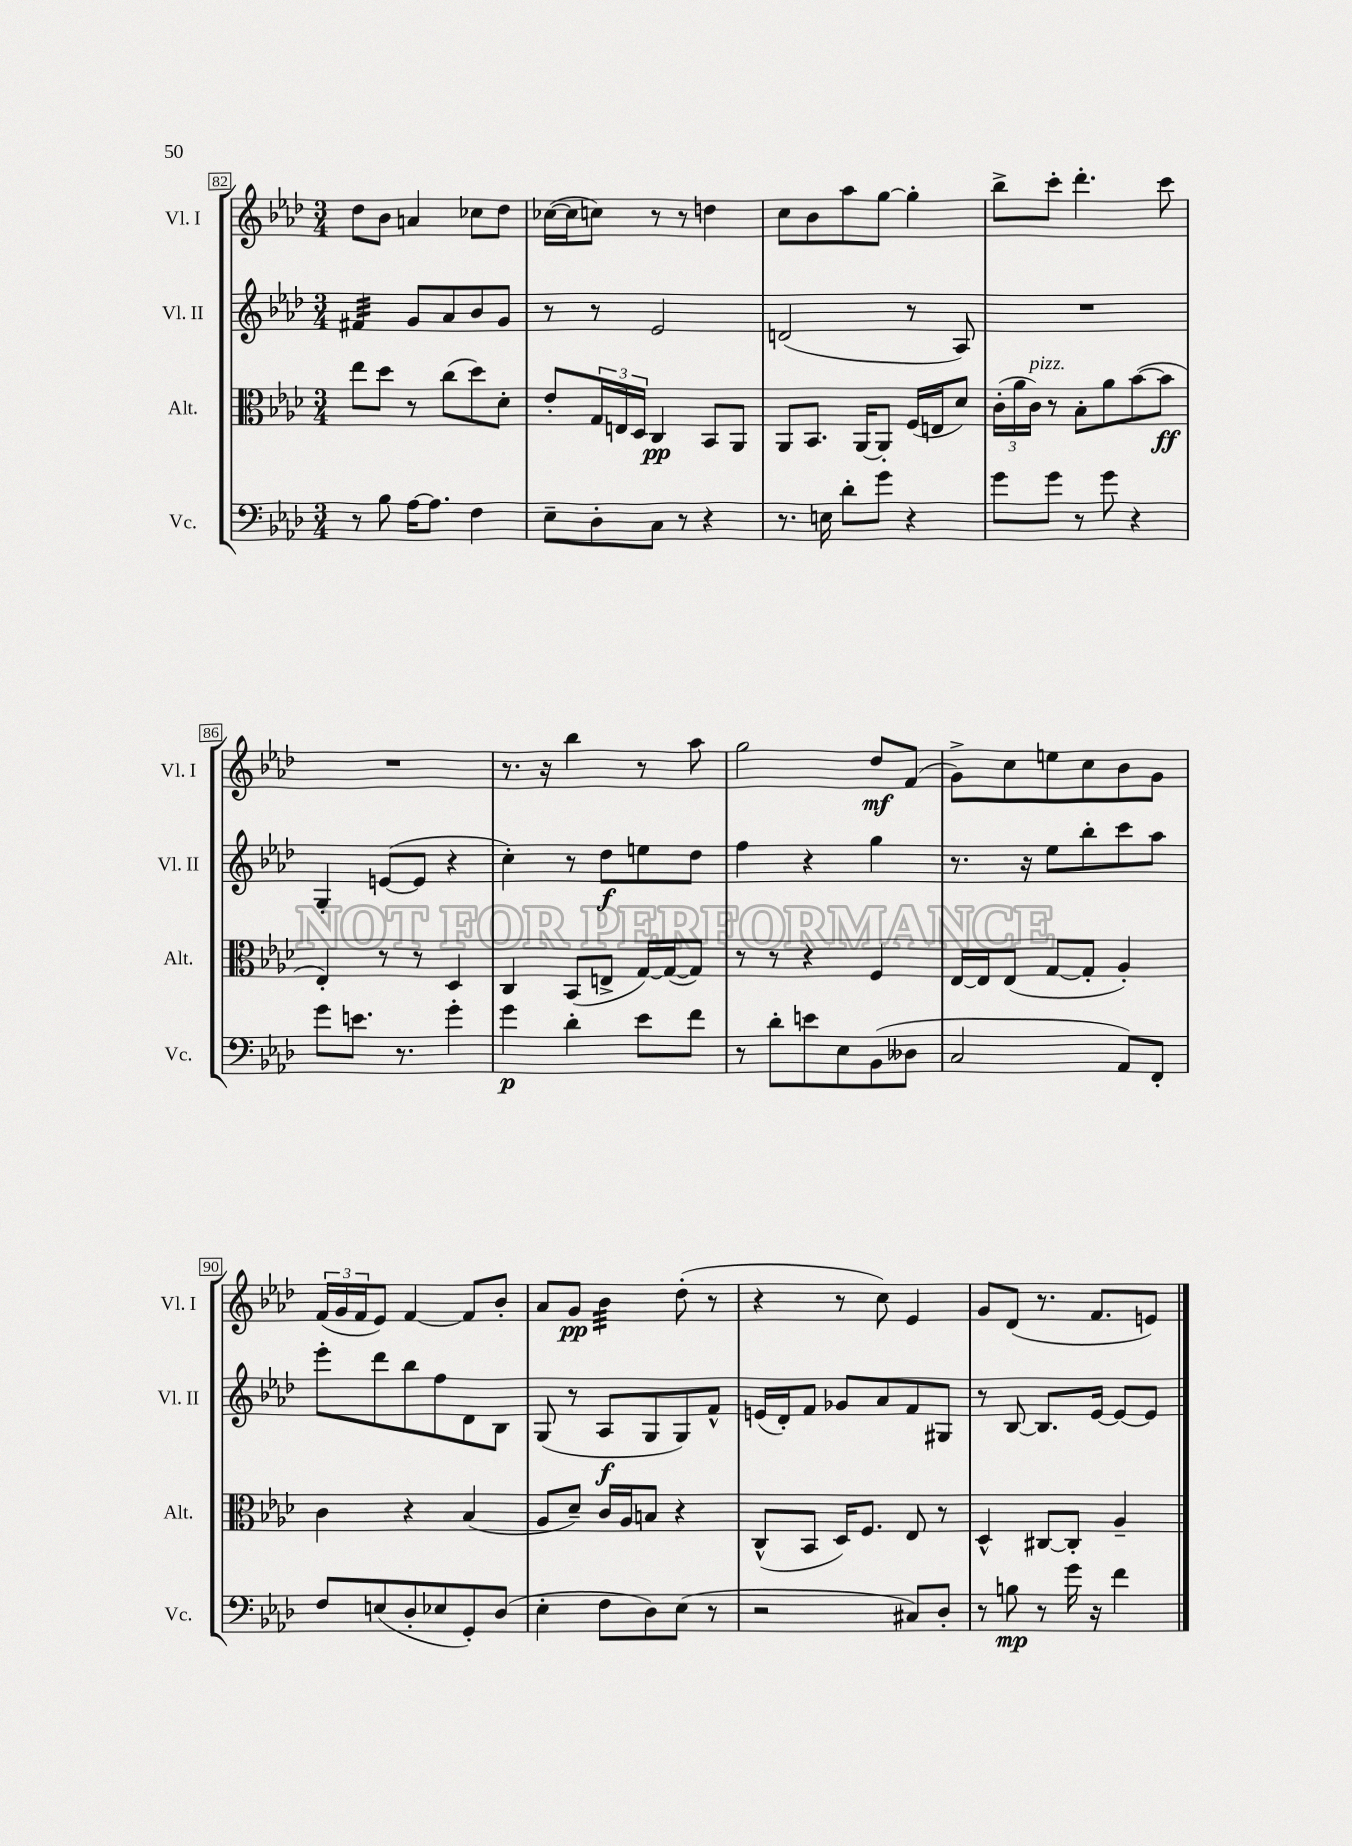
<<
\new StaffGroup <<
\new Staff = "s0" \with { instrumentName = "Vl. I" shortInstrumentName = "Vl. I" } {
    \clef treble \key aes \major \numericTimeSignature \time 3/4
    des''8 bes'8 a'4 ces''8 des''8 |
    ces''16~( ces''16 c''8) r8 r8 d''4 |
    c''8 bes'8 aes''8 g''8~ g''4-. |
    bes''8-> c'''8-. des'''4.-. c'''8 |
    R2. |
    r8. r16 bes''4 r8 aes''8 |
    g''2 des''8\mf f'8( |
    g'8->) c''8 e''8 c''8 bes'8 g'8 |
    \tuplet 3/2 { f'16( g'16 f'16 } ees'8) f'4~ f'8 bes'8-. |
    aes'8 g'8\pp bes'4:32 des''8-.( r8 |
    r4 r8 c''8) ees'4 |
    g'8 des'8( r8. f'8. e'8) \bar "|." |
}
\new Staff = "s1" \with { instrumentName = "Vl. II" shortInstrumentName = "Vl. II" } {
    \clef treble \key aes \major \numericTimeSignature \time 3/4
    fis'4:32 g'8 aes'8 bes'8 g'8 |
    r8 r8 ees'2 |
    d'2( r8 aes8) |
    R2. |
    g4-. e'8~( e'8 r4 |
    c''4-.) r8 des''8\f e''8 des''8 |
    f''4 r4 g''4 |
    r8. r16 ees''8 bes''8-. c'''8 aes''8 |
    ees'''8-. des'''8 bes''8 f''8 des'8 bes8 |
    g8( r8 aes8\f g8 g8) f'8-^ |
    e'16( des'16-.) f'8 ges'8 aes'8 f'8 gis8 |
    r8 bes8~ bes8. ees'16~ ees'8~ ees'8 \bar "|." |
}
\new Staff = "s2" \with { instrumentName = "Alt." shortInstrumentName = "Alt." } {
    \clef alto \key aes \major \numericTimeSignature \time 3/4
    ees''8 des''8 r8 c''8( des''8) des'8-. |
    ees'8-. \tuplet 3/2 { g16 e16 des16 } c4\pp bes,8 aes,8 |
    aes,8 bes,8. aes,16~ aes,8-. f16( e16 des'8) |
    \tuplet 3/2 { c'16-.( aes'16 c'16^\markup { \italic "pizz." }) } r8 bes8-. aes'8 bes'8~( bes'8\ff |
    ees4-.) r8 r8 des4 |
    c4 bes,8( e8-> g16~) g16~( g8) |
    r8 r8 r4 f4 |
    ees16~ ees16 ees8( g8~ g8-. aes4-.) |
    c'4 r4 bes4( |
    aes8 des'8--) c'16 aes16 b8 r4 |
    c8-^( bes,8 des16) f8. ees8 r8 |
    des4-^ cis8~ cis8-. aes4-- \bar "|." |
}
\new Staff = "s3" \with { instrumentName = "Vc." shortInstrumentName = "Vc." } {
    \clef bass \key aes \major \numericTimeSignature \time 3/4
    r8 bes8 aes16~ aes8. f4 |
    ees8-- des8-. c8 r8 r4 |
    r8. e16 des'8-. g'8 r4 |
    g'8 g'8 r8 g'8 r4 |
    g'8 e'8. r8. g'4-. |
    g'4\p des'4-. ees'8 f'8 |
    r8 des'8-. e'8 ees8 bes,8( deses8 |
    c2 aes,8) f,8-. |
    f8 e8( des8-. ees8 g,8-.) des8( |
    ees4-. f8 des8) ees8( r8 |
    r2 cis8) des8-. |
    r8 b8\mp r8 g'16 r16 f'4 \bar "|." |
}
>>
>>
\layout { \context { \Score currentBarNumber = #82 \override BarNumber.stencil = #(make-stencil-boxer 0.1 0.3 ly:text-interface::print) } }
